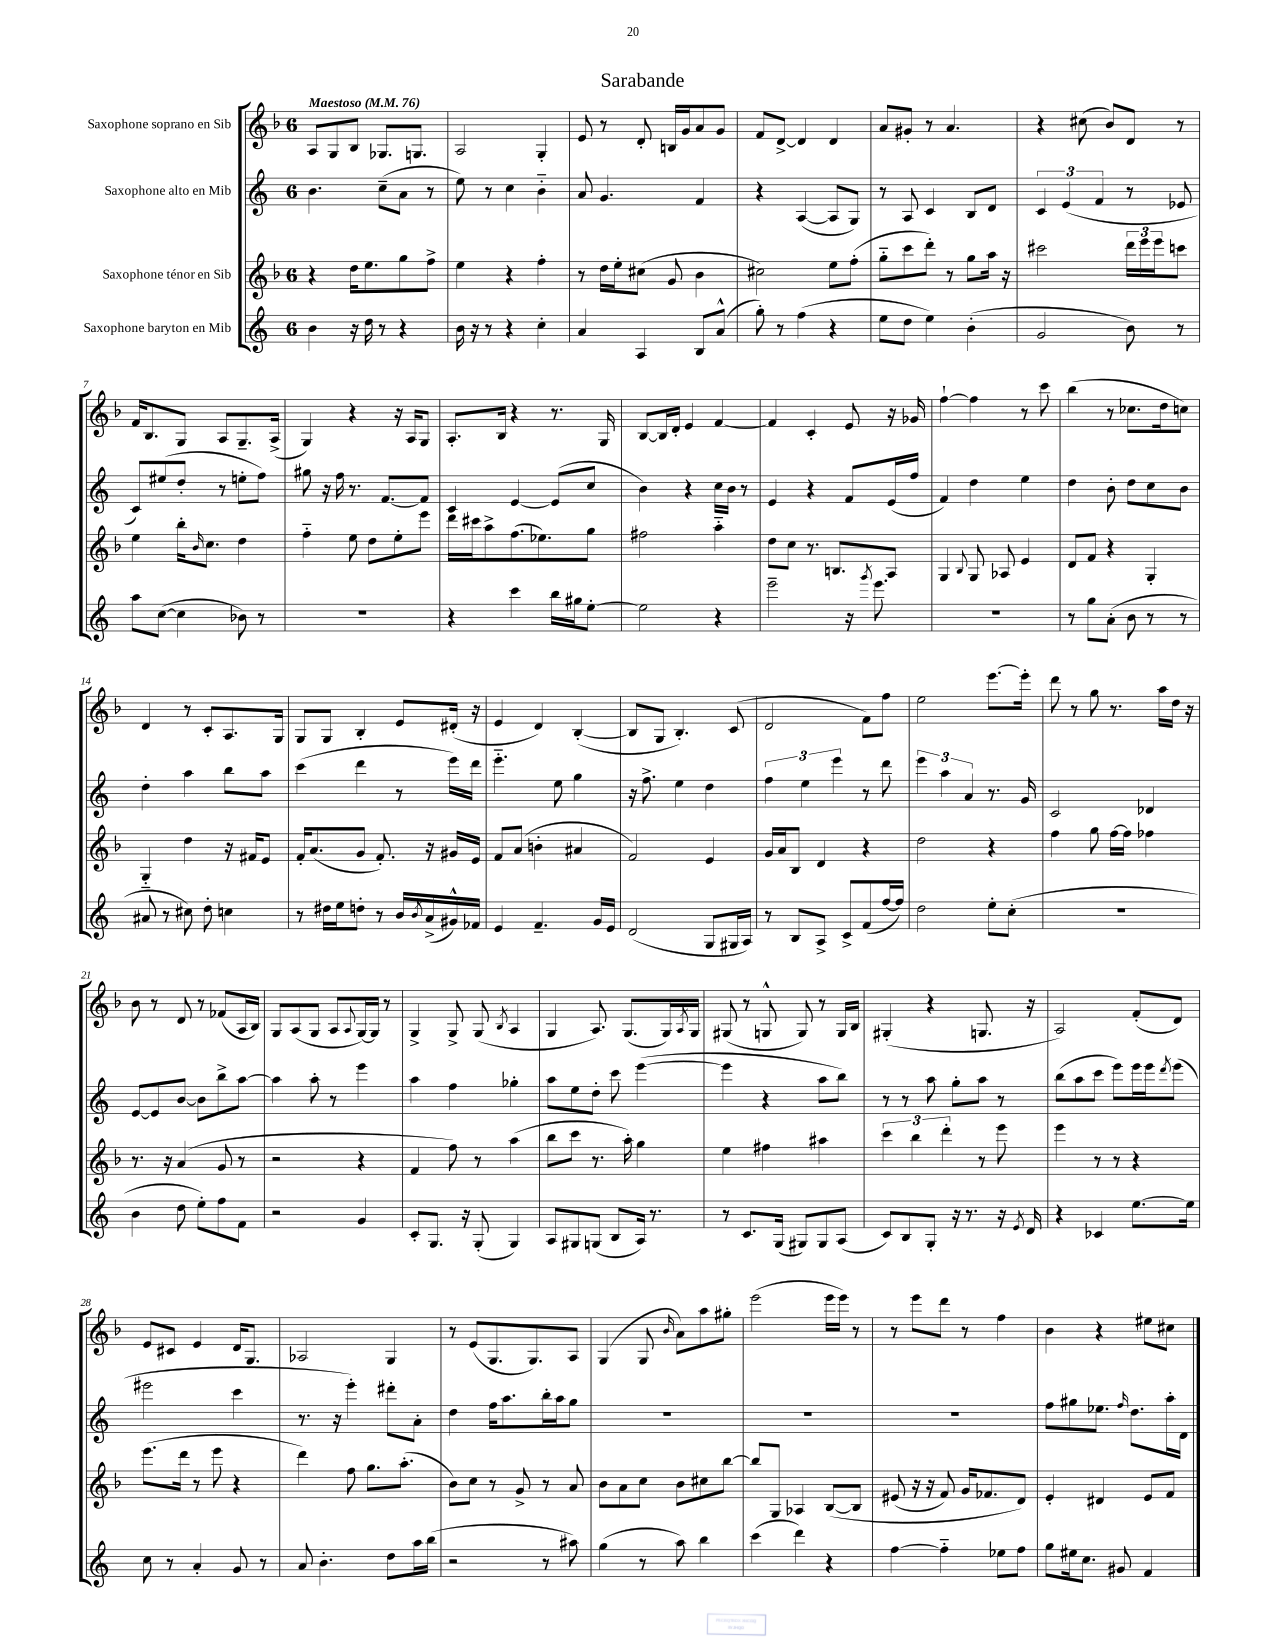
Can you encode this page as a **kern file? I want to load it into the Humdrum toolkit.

**kern	**kern	**kern	**kern
*part4	*part3	*part2	*part1
*staff4	*staff3	*staff2	*staff1
*I"Saxophone baryton en Mib	*I"Saxophone ténor en Sib	*I"Saxophone alto en Mib	*I"Saxophone soprano en Sib
*clefG2	*clefG2	*clefG2	*clefG2
*k[]	*k[b-]	*k[]	*k[b-]
*M6/8	*M6/8	*M6/8	*M6/8
*MM76	*MM76	*MM76	*MM76
=1	=1	=1	=1
!	!	!	!LO:TX:a:B:t=Maestoso
4b\	4r	4.b\	8A/L
.	.	.	8G/
16r	16dd\KL	.	8B-/J
16dd\	8.ee\	.	.
8r	.	(8cc~\L	8.G-X/L
4r	8gg\	8a\J	.
.	.	.	8.Gn/J
.	8ff^\J	8r	.
=2	=2	=2	=2
16b\	4ee\	8ee\)	2A/
16r	.	.	.
8r	.	8r	.
4r	4r	4cc\	.
4cc'\	4ff'\	4b\	4G'/
=3	=3	=3	=3
4a/	8r	8a/	8e/
.	16dd\LL	4.g/	8r
.	16ee'\J	.	.
4A/	(8cc#X\J	.	8d'/
.	8g/	.	16Bn/LL
.	.	.	16g/J
8B/L	4b-\	4f/	8a/
(8a^^/J	.	.	8g/J
=4	=4	=4	=4
8gg'\)	2cc#X\)	4r	8f/L
8r	.	.	[8d^/J
(4ff\	.	([4A/	4d/]
4r	8ee\L	8A/L]	4d/
.	(8ff'\J	8G/J)	.
=5	=5	=5	=5
8ee\L	8gg\L	8r	8a/L
8dd\J	8ccc\	8A/	8g#X'/J
4ee\)	8ddd'\J)	4c/	8r
.	8r	.	4.a/
(4b'\	8gg\L	8B/L	.
.	16aa\Jk	8d/J	.
.	16r	.	.
=6	=6	=6	=6
2g/	2ccc#X\	6c/	4r
.	.	(6e/	.
.	.	.	(8cc#X\
.	.	6f/	.
.	.	.	8b-/L)
8b\)	24ddd\LL	8r	8d/J
.	24eee\	.	.
.	24eee\J	.	.
8r	8cccn\J	8e-X/	8r
!!LO:LB:g=z
=7	=7	=7	=7
8aa\L	4ee\	8c/L)	16f/KL
.	.	.	8.B-/
([8cc\J	.	(8ee#X/	.
4cc\]	16bb-'\KL	8dd'/J	8G/J
.	16qqb-/	.	.
.	8.cc\J	.	.
.	.	8r	8A/L
8b-X\)	4dd\	8een'\L	8.G~/
8r	.	8ff\J)	.
.	.	.	(16A^/Jk
=8	=8	=8	=8
2.r	4ff\	8gg#X\	4G/)
.	.	16r	.
.	.	16ff\	.
.	8ee\	8.r	4r
.	8dd\L	.	.
.	.	[8.f/L	.
.	8ee'\	.	16r
.	.	.	16A/KL
.	8eee\J	8f/J]	8G/J
=9	=9	=9	=9
4r	16ddd\LL	4c/	8.A'/L
.	16ccc#X\J	.	.
.	8aa^\	.	.
.	.	.	16B-/Jk
4ccc\	(8.ff\	[4e/	4r
.	8.ee-X\)	.	.
16bb\LL	.	(8e/L]	8.r
16gg#X\J	.	.	.
[8ee'\J	8gg\J	8cc/J	.
.	.	.	16G/
=10	=10	=10	=10
2ee\]	2ff#X\	4b\)	[8B-/L
.	.	.	16B-/L]
.	.	.	16d'/JJ
.	.	4r	4e/
4r	4aa\	16cc\LL	[4f/
.	.	16b\JJ	.
.	.	8r	.
=11	=11	=11	=11
2eee~\	8dd\L	4e/	4f/]
.	8cc\J	.	.
.	8.r	4r	4c'/
.	8.Bn/L	.	.
16r	.	8f/L	8e/
8qggg/	.	.	.
8.eee\	.	.	.
.	8A/J	(16e/L	16r
.	.	16ff/JJ	16g-X/
=12	=12	=12	=12
2.r	4G/	4f/)	[4ff`\
.	8qqB-/	.	.
.	8G/	4dd\	4ff\]
.	8A-X/	.	.
.	4e/	4ee\	8r
.	.	.	8ccc\
=13	=13	=13	=13
8r	8d/L	4dd\	(4bb-\
8gg\L	8f/J	.	.
(8a'\J	4r	8b'\	8r
8b\	.	8dd\L	8.cc-X\L
8r	4G'/	8cc\	.
.	.	.	16dd\k
8r	.	8b\J	8ccn\J)
!!LO:LB:g=z
=14	=14	=14	=14
8a#X/	4G/	4dd'\	4d/
8r	.	.	.
8cc#X\)	4dd\	4aa\	8r
8dd'\	.	.	8c'/L
4ccn\	16r	8bb\L	8.A/
.	16f#X/KL	.	.
.	8e/J	8aa\J	.
.	.	.	16G/Jk
=15	=15	=15	=15
8r	16f'/KL	(4ccc\	8G/L
.	(8.a/	.	.
16dd#X\LL	.	.	8G/J
16ee\J	.	.	.
8ddn'\J	8g/J	4ddd\	4B-'/
8r	8.f'/)	.	.
16b/LL	.	8r	8e/L
8qb/	.	.	.
(16a^/	16r	.	.
16g#X^^/)	16g#X/LL	16eee\LL)	(16d#X'/Jk
16f-X/JJ	16e/JJ	16ddd\JJ	16r
=16	=16	=16	=16
4e/	8f/L	4.eee\	4e/
.	(8a/J	.	.
4.f~/	4bn'\	.	4d/)
.	.	8ee\	.
.	4a#X/	4gg\	([4B-'/
16g/LL	.	.	.
16e/JJ	.	.	.
=17	=17	=17	=17
(2d/	2f/)	16r	8B-/L]
.	.	8.ff^\	.
.	.	.	8G/J
.	.	4ee\	4.B-'/)
8G/L	4e/	4dd\	.
16G#X/L	.	.	(8c/
16A/JJ)	.	.	.
=18	=18	=18	=18
8r	16g/LL	6ff\	2d/
.	16a/J	.	.
8B/L	8B-/J	.	.
.	.	6ee\	.
8A^/J	4d/	.	.
.	.	6eee\	.
8c^/L	.	.	.
(8f/	4r	8r	8f\L)
[16ff/L	.	8ddd\	8ff\J
16ff/JJ])	.	.	.
=19	=19	=19	=19
2dd\	2dd\	6eee\	2ee\
.	.	6aa\	.
.	.	6a/	.
8ee'\L	4r	8.r	[8.eee\L
(8cc'\J	.	.	.
.	.	16g/	16eee'\Jk]
=20	=20	=20	=20
2.r	4ff\	2c/	8ddd\
.	.	.	8r
.	8gg\	.	8gg\
.	[16ff\LL	.	8.r
.	16ff\JJ]	.	.
.	4ff-X\	4d-X/	.
.	.	.	16aa\LL
.	.	.	16dd\JJ
.	.	.	16r
!!LO:LB:g=z
=21	=21	=21	=21
4b\	8.r	[8e/L	8b-\
.	.	8e/]	8r
.	16r	.	.
8dd\	(4a/	[8b/J	8d/
8ee'\L)	.	8b\L]	8r
8ff\	8g/	8bb^\	(8f-X/L
8f\J	8r	[8aa\J	16A/L
.	.	.	16B-/JJ)
=22	=22	=22	=22
2r	2r	4aa\]	8G/L
.	.	.	(8A/
.	.	8aa'\	8G/J
.	.	8r	8A/L
.	.	.	8qqA/
4g/	4r	4eee\	[16G/L)
.	.	.	16G/JJ]
.	.	.	8r
=23	=23	=23	=23
8c'/L	4f/	4aa\	4G^/
8.G/J	.	.	.
.	8ff\)	4ff\	8G^/
16r	.	.	.
(8G'/	8r	.	(8G/
.	.	.	8qB-/
4G/)	(4aa\	4gg-X'\	4A/
=24	=24	=24	=24
8A/L	8bb-\L	8aa\L	4G/
8G#X/	8ccc\J	8ee\	.
(8Gn/J	8.r	8dd'\J	8.A/)
8B/L	.	8ccc\	.
.	16aa'\)	.	(8.G/L
16A/Jk)	4gg\	([4eee\	.
8.r	.	.	.
.	.	.	16G/L)
.	.	.	8qA/
.	.	.	16G/JJ
=25	=25	=25	=25
8r	4ee\	4eee\]	(8G#X/
8.c/L	.	.	8r
.	4ff#X\	4r	8Gn^^/
(16G/Jk	.	.	.
8G#X/L)	.	.	8G/)
8G#/	4aa#X\	8aa\L	8r
(8A/J	.	8bb\J)	16G/LL
.	.	.	16B-/JJ
=26	=26	=26	=26
8c/L)	6ccc\	8r	(4G#X'/
8B/	.	8r	.
.	6bb-\	.	.
8G'/J	.	8aa\	4r
.	6ddd'\	.	.
16r	.	8gg'\L	.
8.r	.	.	.
.	8r	8aa\J	8.Gn/
16r	8eee\	8r	.
8qe/	.	.	.
16d/	.	.	16r
=27	=27	=27	=27
4r	4eee\	(8bb\L	2A/)
.	.	8aa\	.
4c-X/	8r	8ccc\J	.
.	8r	8eee\L)	.
[8.ee\L	4r	16eee\L	(8f'/L
.	.	16eee\J	.
.	.	8qddd/	.
.	.	(8eee\J	8d/J)
16ee\Jk]	.	.	.
!!LO:LB:g=z
=28	=28	=28	=28
8cc\	(8.eee\L	2eee#X\	8e/L
8r	.	.	8c#X/J
.	16ddd\Jk	.	.
4a'/	8r	.	4e/
.	8eee\	.	.
8g/	4r	4ccc\	16d/KL
.	.	.	8.G/J
8r	.	.	.
=29	=29	=29	=29
8a/	4ddd\)	8.r	2A-X/
4.b'\	.	.	.
.	.	16r	.
.	8ff\	4eee'\)	.
.	8.gg\L	.	.
8dd\L	.	8ddd#X'\L	4G/
.	(8.aa'\J	.	.
16aa\L	.	8a'\J	.
(16bb\JJ	.	.	.
=30	=30	=30	=30
2r	8b-\L)	4dd\	8r
.	8cc\J	.	(8e/L
.	8r	16ff\KL	8.G/
.	.	8.aa\	.
.	8g^/	.	.
.	.	.	8.G/)
8r	8r	16bb'\L	.
.	.	16aa\J	.
8aa#X\)	8a/	8gg\J	8A/J
=31	=31	=31	=31
(4gg\	8b-\L	2.r	(4G/
.	8a\	.	.
8r	8cc\J	.	8G/
.	.	.	16qqb-/
8aa\)	8b-\L	.	8a\L)
4bb\	8cc#X\	.	8aa\
.	[8bb-\J	.	8gg#X'\J
=32	=32	=32	=32
(4ccc\	8bb-/L]	2.r	(2eee\
.	8G/J	.	.
4ddd\)	4A-X/	.	.
4r	([8B-/L	.	16eee\LL
.	.	.	16eee\JJ)
.	8B-/J]	.	8r
=33	=33	=33	=33
[4ff\	(8e#X/	2.r	8r
.	16r	.	8eee\L
.	16r	.	.
4ff\]	8f/)	.	8ddd\J
.	16g/KL	.	8r
.	8.f-X/	.	.
8ee-X\L	.	.	4ff\
8ff\J	8d/J)	.	.
=34	=34	=34	=34
8gg\L	4e'/	8ff\L	4b-\
16ee#X\k	.	8gg#X\	.
8.cc\J	.	.	.
.	4d#X/	8.ee-X\J	4r
8g#X/	.	.	.
.	.	16qqff/	.
.	.	8.dd\L	.
4f/	8e/L	.	8ee#X\L
.	8f/J	16aa'\L	8cc#X\J
.	.	16d\JJ	.
==	==	==	==
*-	*-	*-	*-
